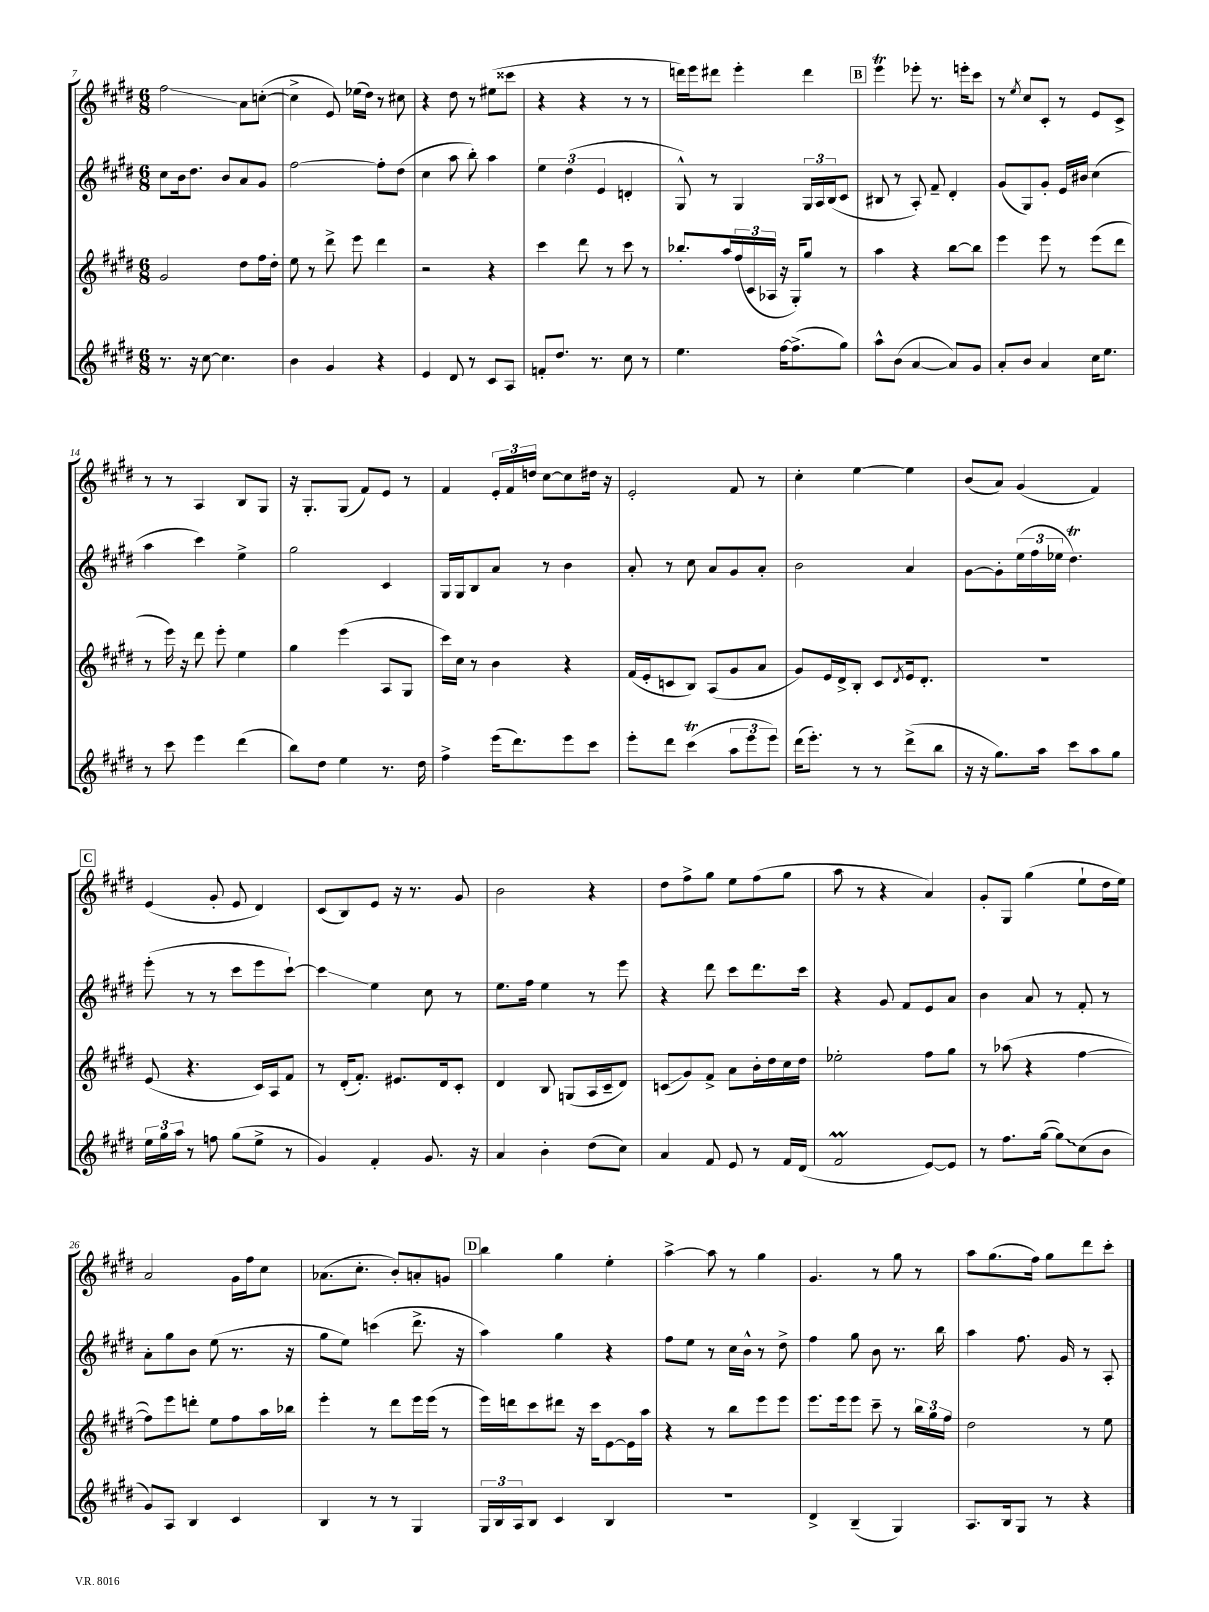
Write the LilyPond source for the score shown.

<<
\new StaffGroup <<
\new Staff = "s0" {
    \clef treble \key e \major \numericTimeSignature \time 6/8
    fis''2\glissando a'8 c''8~-.( |
    c''4-> e'8) ees''16( dis''16) r8 cis''8 |
    r4 dis''8 r8 eis''8( cisis'''8 |
    r4 r4 r8 r8 |
    d'''16) e'''16 dis'''8 e'''4-. dis'''4 |
    \mark \markup { \box "B" } e'''4\trill ees'''8-. r8. e'''16-. cis'''8 |
    r8 \acciaccatura { e''8 } cis''8 cis'8-. r8 e'8 cis'8-> |
    r8 r8 a4 b8 gis8 |
    r16 gis8.-. gis8( fis'8) e'8 r8 |
    fis'4 \tuplet 3/2 { e'16-. fis'16 d''16 } cis''8~ cis''8 dis''16 r16 |
    e'2-. fis'8 r8 |
    cis''4-. e''4~ e''4 |
    b'8( a'8) gis'4( fis'4) |
    \mark \markup { \box "C" } e'4( gis'8-. e'8 dis'4) |
    cis'8( b8) e'8 r16 r8. gis'8 |
    b'2 r4 |
    dis''8 fis''8-> gis''8 e''8 fis''8( gis''8 |
    a''8 r8 r4 a'4) |
    gis'8-. gis8 gis''4( e''8-! dis''16 e''16) |
    a'2 gis'16 fis''16 cis''8 |
    aes'8.( cis''8.-. b'8-.) a'8-. g'8 |
    \mark \markup { \box "D" } b''4 gis''4 e''4-. |
    a''4~-> a''8 r8 gis''4 |
    gis'4. r8 gis''8 r8 |
    a''8 gis''8.( fis''16) gis''8 dis'''8 cis'''8-. \bar "|." |
}
\new Staff = "s1" {
    \clef treble \key e \major \numericTimeSignature \time 6/8
    cis''8 b'16 dis''8. b'8 a'8 gis'8 |
    fis''2~ fis''8-. dis''8( |
    cis''4 a''8 b''8-.) a''4 |
    \tuplet 3/2 { e''4 dis''4( e'4 } d'4-. |
    gis8-^) r8 gis4 \tuplet 3/2 { gis16 a16 b16( } cis'8 |
    \mark \markup { \box "B" } bis8 r8 a8-.) fis'8-- dis'4-. |
    gis'8( gis8) gis'8-. e'16 bis'16 cis''4( |
    a''4 cis'''4) e''4-> |
    gis''2 cis'4 |
    gis16 gis16 b8 a'8 r8 b'4 |
    a'8-. r8 cis''8 a'8 gis'8 a'8-. |
    b'2 a'4 |
    gis'8~ gis'8-. \tuplet 3/2 { e''16( fis''16 ees''16 } dis''4.\trill) |
    \mark \markup { \box "C" } e'''8-.( r8 r8 cis'''8 e'''8 cis'''8~-!) |
    cis'''4\glissando e''4 cis''8 r8 |
    e''8. fis''16 e''4 r8 e'''8 |
    r4 dis'''8 cis'''8 dis'''8. cis'''16 |
    r4 gis'8 fis'8 e'8 a'8 |
    b'4 a'8 r8 fis'8-. r8 |
    a'8-. gis''8 b'8 e''8( r8. r16 |
    gis''8 e''8) c'''4( dis'''8.-> r16 |
    \mark \markup { \box "D" } a''4) gis''4 r4 |
    fis''8 e''8 r8 cis''16 b'16-^ r8 dis''8-> |
    fis''4 gis''8 b'8 r8. b''16 |
    a''4 fis''8. gis'16 r8 a8-. \bar "|." |
}
\new Staff = "s2" {
    \clef treble \key e \major \numericTimeSignature \time 6/8
    gis'2 dis''8 fis''16 dis''16-. |
    e''8 r8 dis'''8-> e'''8 dis'''4 |
    r2 r4 |
    cis'''4 dis'''8 r8 cis'''8 r8 |
    bes''8.-. a''16 \tuplet 3/2 { fis''16( cis'16 aes16 } r16 gis16-.) gis''8 r8 |
    \mark \markup { \box "B" } a''4 r4 b''8~ b''8 |
    e'''4 e'''8 r8 e'''8( dis'''8 |
    r8 e'''16) r16 dis'''8 e'''8-. e''4 |
    gis''4 e'''4( a8 gis8 |
    cis'''16) cis''16 r8 b'4 r4 |
    fis'16( e'16-. c'8 b8) a8( gis'8 a'8 |
    gis'8) e'16 dis'16-> b8-. cis'8 \acciaccatura { dis'8 } e'16 dis'8.-. |
    R2. |
    \mark \markup { \box "C" } e'8( r4. cis'16) a16 fis'8 |
    r8 dis'16-.( fis'8.-.) eis'8. dis'16 cis'8-. |
    dis'4 b8 g8( a16 cis'16-- dis'8) |
    c'8\glissando( gis'8) fis'8-> a'8 b'16-. dis''16 cis''16 dis''16 |
    ees''2-. fis''8 gis''8 |
    r8 aes''8( r4 fis''4~ |
    fis''8) e'''8 d'''8-. e''8 fis''8 a''16 bes''16 |
    e'''4-. r8 dis'''8 e'''16 e'''16( r8 |
    \mark \markup { \box "D" } e'''16) d'''16 cis'''8 dis'''8 r16 cis'''16 e'8~ e'16 a''16 |
    r4 r8 b''8 e'''8 e'''8 |
    e'''8. e'''16 e'''8 cis'''8-- r8 \tuplet 3/2 { b''16 gis''16 fis''16 } |
    dis''2 r8 e''8 \bar "|." |
}
\new Staff = "s3" {
    \clef treble \key e \major \numericTimeSignature \time 6/8
    r8. r16 cis''8~ cis''4. |
    b'4 gis'4 r4 |
    e'4 dis'8 r8 cis'8 a8 |
    f'8-. dis''8. r8. cis''8 r8 |
    e''4. fis''16~ fis''8.->( gis''8) |
    \mark \markup { \box "B" } a''8-^ b'8( a'4~ a'8) gis'8 |
    a'8-. b'8 a'4 cis''16 e''8. |
    r8 cis'''8 e'''4 dis'''4( |
    b''8) dis''8 e''4 r8. dis''16 |
    fis''4-> e'''16( dis'''8.) e'''8 cis'''8 |
    e'''8-. dis'''8 cis'''4\trill( \tuplet 3/2 { a''8 e'''8 e'''8) } |
    dis'''16( e'''8.-.) r8 r8 dis'''8->( b''8 |
    r16 r16 gis''8.) a''16 cis'''8 a''8 gis''8 |
    \mark \markup { \box "C" } \tuplet 3/2 { e''16 gis''16 a''16 } r8 f''8 gis''8( e''8-> r8 |
    gis'4) fis'4-. gis'8. r16 |
    a'4 b'4-. dis''8( cis''8) |
    a'4 fis'8 e'8 r8 fis'16 dis'16( |
    fis'2\prall e'8~) e'8 |
    r8 fis''8. gis''16~( \once \override Glissando.style = #'zigzag gis''8\glissando) cis''8( b'8 |
    gis'8) a8 b4 cis'4 |
    b4 r8 r8 gis4 |
    \mark \markup { \box "D" } \tuplet 3/2 { gis16 b16 a16 } b8 cis'4 b4 |
    R2. |
    dis'4-> b4--( gis4) |
    a8. b16 gis8 r8 r4 \bar "|." |
}
>>
>>
\layout { \context { \Score currentBarNumber = #7 } }
